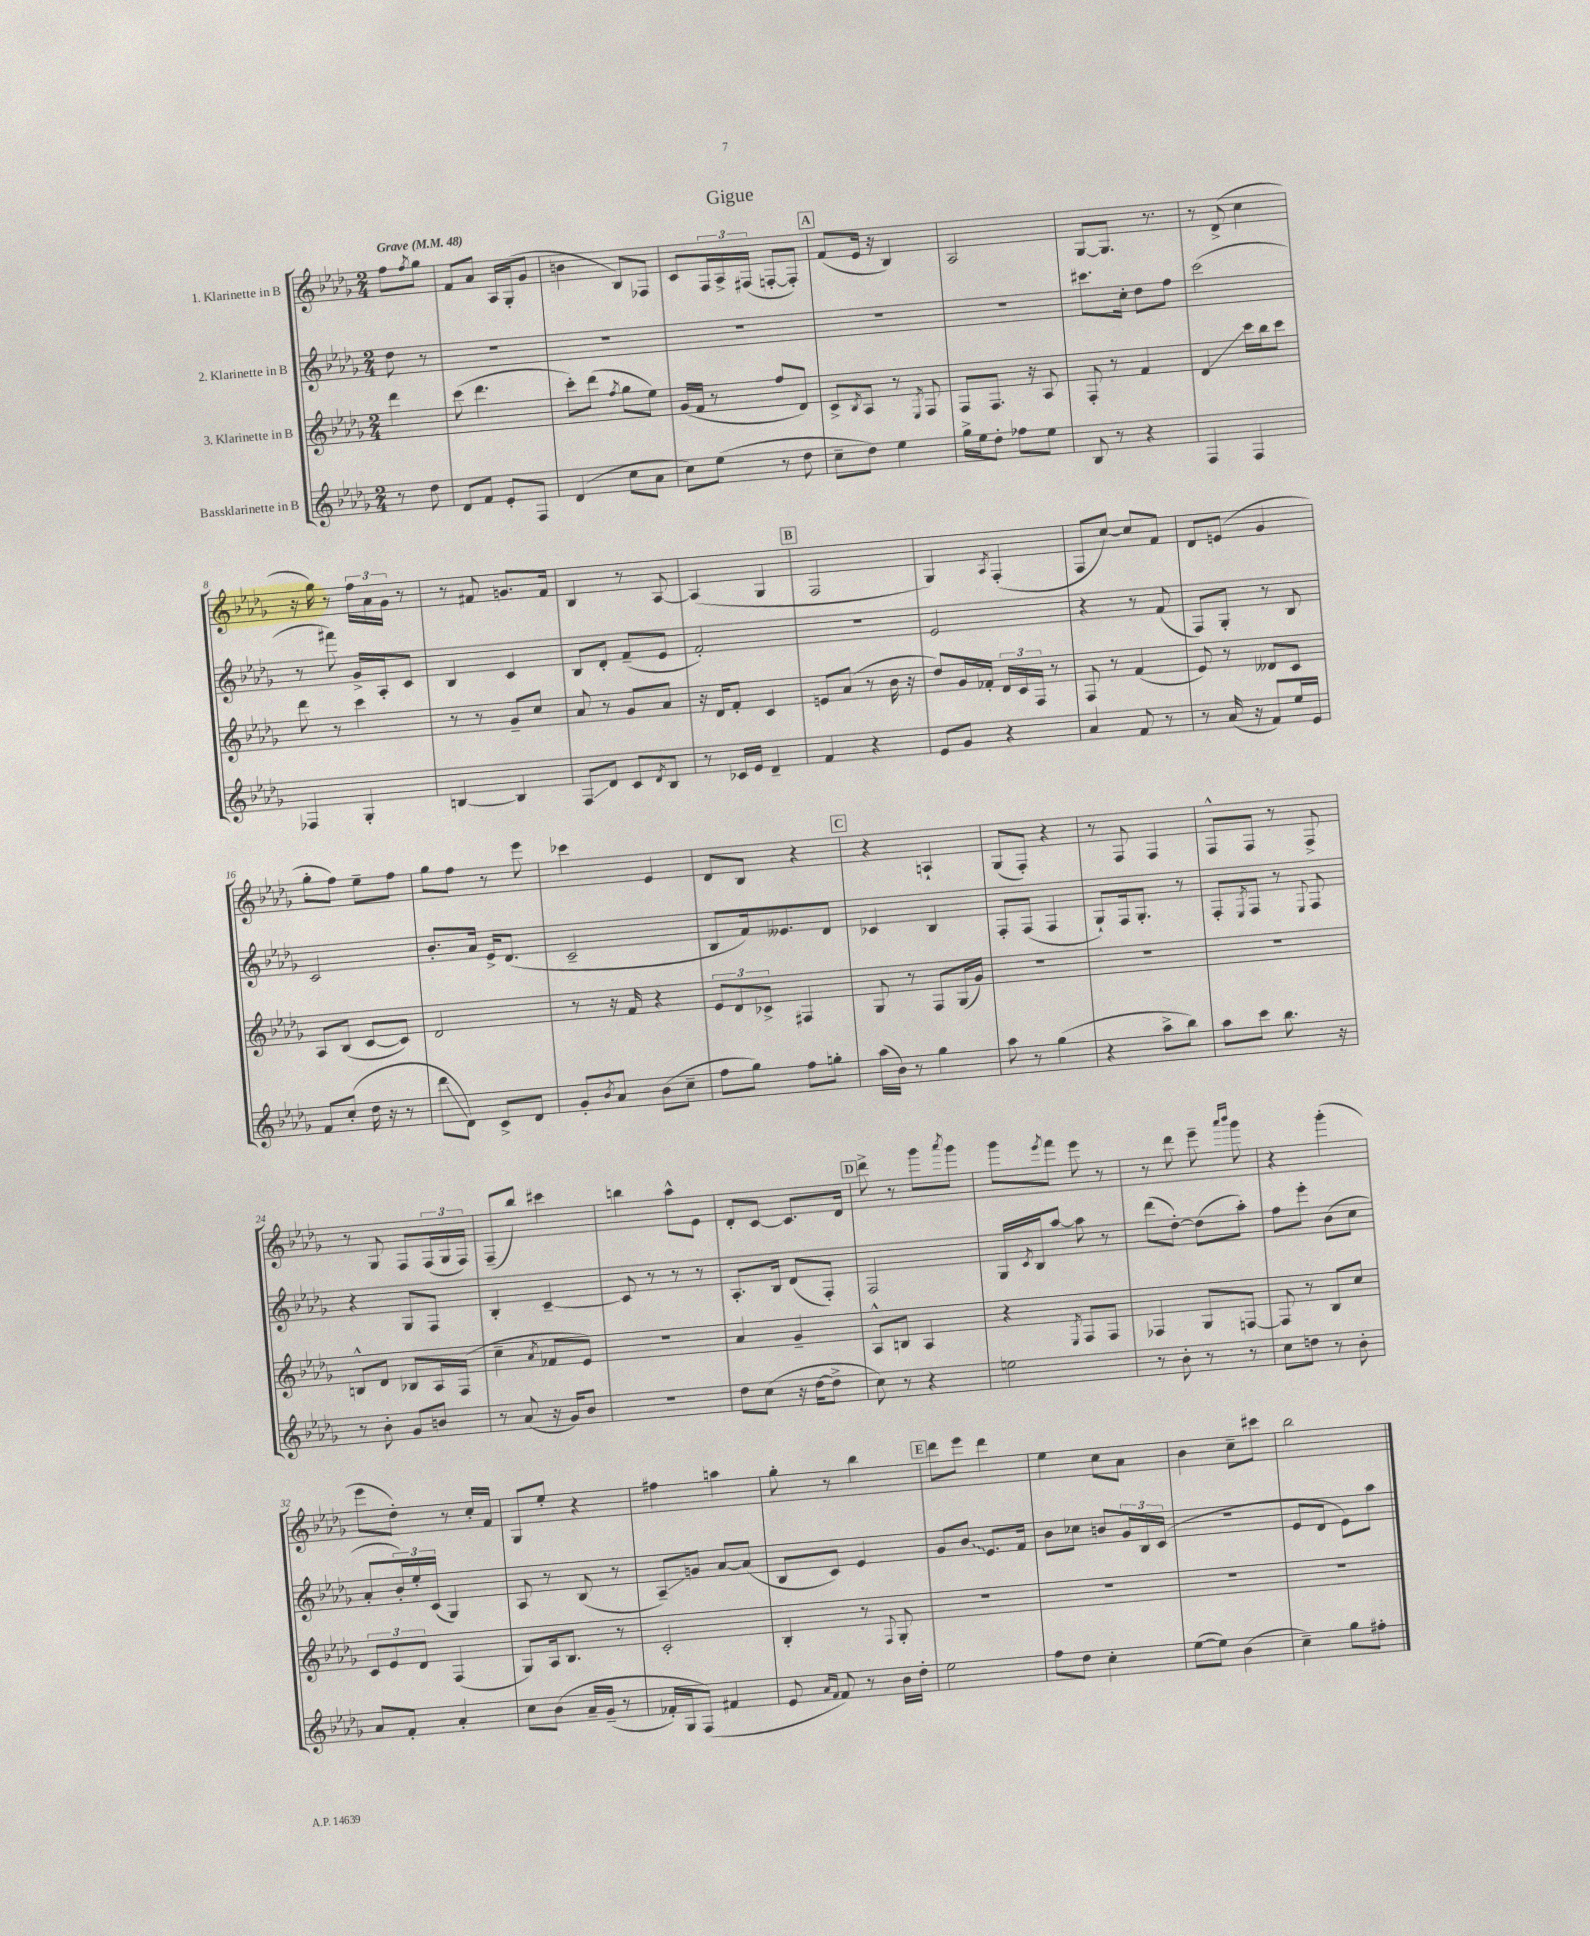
\header { title = "Gigue" }
<<
\new StaffGroup <<
\new Staff = "s0" \with { instrumentName = "1. Klarinette in B" } {
    \clef treble \key des \major \numericTimeSignature \time 2/4 \partial 4 \tempo "Grave" 4 = 48
    f''8 \acciaccatura { f''8 } ges''8 |
    f'8 aes'8 aes16 ges16-.( ges'8 |
    b'4 bes8) fes8 |
    c'8 \tuplet 3/2 { f16 aes16-> fis16( } f8~-. f8-.) |
    \mark \markup { \box "A" } f'8( ees'16 r16 bes4) |
    aes2 |
    ges8~ ges8. r8. |
    r8 des'8->( c''4 |
    r16 ges''16) r8 \tuplet 3/2 { f''16 aes'16 ges'16 } r8 |
    r8 fis'8 g'8. fis'16 |
    bes4 r8 aes8~ |
    aes4( ges4 |
    \mark \markup { \box "B" } f2 |
    ges4) \acciaccatura { aes8 } f4-.( |
    f8 c''8~) c''8 f'8 |
    des'8 e'8( ges'4 |
    ges''8-. f''8) ees''8-- f''8 |
    ges''8 f''8 r8 ees'''8 |
    ces'''4 ees'4 |
    des'8 bes8 r4 |
    \mark \markup { \box "C" } r4 a4-! |
    ges8( f8-.) r4 |
    r8 f8 f4 |
    f8-^ f8 r8 f8-> |
    r8 ges8 f8 \tuplet 3/2 { f16( ges16 f16) } |
    f8--( bes''8) cis'''4 |
    b''4 aes''8-^ ees'8 |
    des'8-. c'8~ c'8. des'16 |
    \mark \markup { \box "D" } des'''8-> r8 ges'''8 \acciaccatura { aes'''8 } ges'''8 |
    ges'''8 \acciaccatura { ees'''8 } f'''8 ees'''8 r8 |
    r8 des'''8 ees'''8-- \grace { aes'''16 bes'''16 } ges'''8 |
    r4 ges'''4-.( |
    ees'''8 des''8-.) r8 c''16-. f'16 |
    ges8 ees''8-. r4 |
    fis''4 a''4 |
    ges''8-. r8 bes''4 |
    \mark \markup { \box "E" } des'''8 ees'''8 des'''4 |
    ees''4 c''8 aes'8 |
    bes'4 c''8-- cis'''8 |
    bes''2 \bar "|." |
}
\new Staff = "s1" \with { instrumentName = "2. Klarinette in B" } {
    \clef treble \key des \major \numericTimeSignature \time 2/4 \partial 4
    des''8 r8 |
    R2 |
    R2 |
    R2 |
    \mark \markup { \box "A" } R2 |
    r2 |
    cis'''8. c''16-. des''8 f''8 |
    c'''2( |
    r8 fis'''8) ges'16-> aes16-. c'8 |
    bes4 c'4 |
    bes8 des'8-. f'8--( ees'8 |
    f'2-.) |
    \mark \markup { \box "B" } R2 |
    ees'2 |
    r4 r8 f'8( |
    f8) ges8-. r8 bes8 |
    c'2 |
    bes'8.-. aes'16 ees'16-> des'8.( |
    c'2-- |
    bes8 f'16) eeses'8. des'8 |
    \mark \markup { \box "C" } ces'4 bes4 |
    f8-. f8( f4 |
    ges8-!) f16 ges8.-. r8 |
    f8-. \acciaccatura { ees8 } f8 r8 \appoggiatura { ees8 } f8 |
    r4 ges8 f8 |
    bes4-. c'4~-- |
    c'8 r8 r8 r8 |
    aes8.-. bes16 des'8( f8-.) |
    \mark \markup { \box "D" } f2 |
    ges16 \acciaccatura { c'8 } bes16 aes''8~ aes''8 r8 |
    des'''8( des''8~-.) des''8( aes''8-.) |
    f''8 ees'''8-. bes'8( c''8 |
    aes'8-. \tuplet 3/2 { bes'16-.) ees''16-. c'16( } ges4) |
    aes8 r8 bes8( r8 |
    aes8--\glissando) g'8 aes'8~ aes'8( |
    bes8 c'8) ees'4 |
    \mark \markup { \box "E" } ges'8 \once \override Glissando.style = #'zigzag bes'8\glissando ees'8. f'16 |
    bes'8 ces''8 b'8 \tuplet 3/2 { ges'16 bes16 c'16( } |
    r2 |
    ees'8 des'8 ees'8) aes''8 \bar "|." |
}
\new Staff = "s2" \with { instrumentName = "3. Klarinette in B" } {
    \clef treble \key des \major \numericTimeSignature \time 2/4 \partial 4
    des'''4 |
    c'''8( des'''4. |
    c'''8-.) des'''8( \acciaccatura { f''8 } ges''8 ees''8) |
    ges'16( f'16 r8 f''8 des'8) |
    \mark \markup { \box "A" } c'8-> \acciaccatura { bes8 } aes8 r8 \acciaccatura { ees8 } f8 |
    f8 f8. r16 aes8 |
    f8-. r8 f'4 |
    des'4\glissando c'''16 bes''16 c'''8 |
    des'''8 r8 c'''4 |
    r8 r8 ges'8-- c''8 |
    aes'8 r8 ges'8 aes'8 |
    r16 des'16 f'8-. c'4 |
    \mark \markup { \box "B" } e'8 aes'8( r8 bes'16 r16 |
    des''8) ges'16 fes'16-. \tuplet 3/2 { des'16 c'16 f16 } r8 |
    f8 r8 f'4( |
    ees'8) r8 deses'8 c'8 |
    aes8 bes8( c'8~ c'8) |
    des'2 |
    r8 r16 f'16 r4 |
    \tuplet 3/2 { ees'8 des'8 ces'8-> } fis4 |
    \mark \markup { \box "C" } ges8 r8 f8 ges16( ges'16) |
    R2 |
    R2 |
    R2 |
    b8-^ des'8 bes8 aes16 f16( |
    c''4-- \acciaccatura { aes'8 } fes'8 ees'8) |
    R2 |
    aes'4 ges'4-- |
    \mark \markup { \box "D" } aes8-^ b8 aes4 |
    r4 \acciaccatura { ees8 } f8 f8 |
    fes4 ges8 f8~ |
    f8 r8 bes8 c''8 |
    \tuplet 3/2 { c'8 ees'8 des'8 } f4( |
    ges8) aes16 bes8. r8 |
    c'2-. |
    bes4-. r8 \appoggiatura { f8 } ges8-. |
    \mark \markup { \box "E" } R2 |
    R2 |
    R2 |
    R2 \bar "|." |
}
\new Staff = "s3" \with { instrumentName = "Bassklarinette in B" } {
    \clef treble \key des \major \numericTimeSignature \time 2/4 \partial 4
    r8 des''8 |
    des'8 f'8 ees'8-. f8 |
    des'4( c''8 aes'8 |
    c''8) ees''8( r8 des''8 |
    \mark \markup { \box "A" } c''8-- des''8) ees''4 |
    ges''16-> ees''16 des''8-. fes''8 ees''8 |
    bes8 r8 r4 |
    f4 f4 |
    fes4 ges4-. |
    b4~ b4 |
    f8\glissando des'8 c'8 \acciaccatura { des'8 } bes8 |
    r8 ces'16 ees'16 des'4-- |
    \mark \markup { \box "B" } f'4 r4 |
    ees'8 ges'8 r4 |
    aes'4 f'8 r8 |
    r8 aes'16( r16 f'8) ees''16 ees'16 |
    f'8 c''8-.( des''16 r16 r8 |
    des'''8\glissando des'8) c'8-> des'8 |
    ges'8-. \acciaccatura { bes'8 } aes'8 bes'8( c''8-- |
    f''8 ges''8) f''8 g''8-. |
    \mark \markup { \box "C" } aes''16( bes'16) r8 ges''4 |
    aes''8 r8 ges''4( |
    r4 aes''8-> bes''8) |
    aes''8 c'''8 bes''8. r16 |
    r8 bes'8-. ges'8 b'8 |
    r8 aes'8( r16 ges'16) bes'8 |
    r2 |
    des''8 c''8( r16 des''16~ des''8-> |
    \mark \markup { \box "D" } c''8) r8 r4 |
    e''2 |
    r8 bes'8-. r8 r8 |
    c''8 d''8 r8 bes'8-. |
    aes'8 f'8-. aes'4-. |
    c''8 bes'8\( aes'16-- ges'16--( r8 |
    fes'16-.) ges16 f8(\) fis'4 |
    ees'8 \grace { aes'16 f'16 } f'8) r8 bes'16 des''16-. |
    \mark \markup { \box "E" } ees''2 |
    f''8 des''8 c''4-. |
    ees''8~( ees''8) bes'4( |
    c''4--) ges''8 fis''8-. \bar "|." |
}
>>
>>
